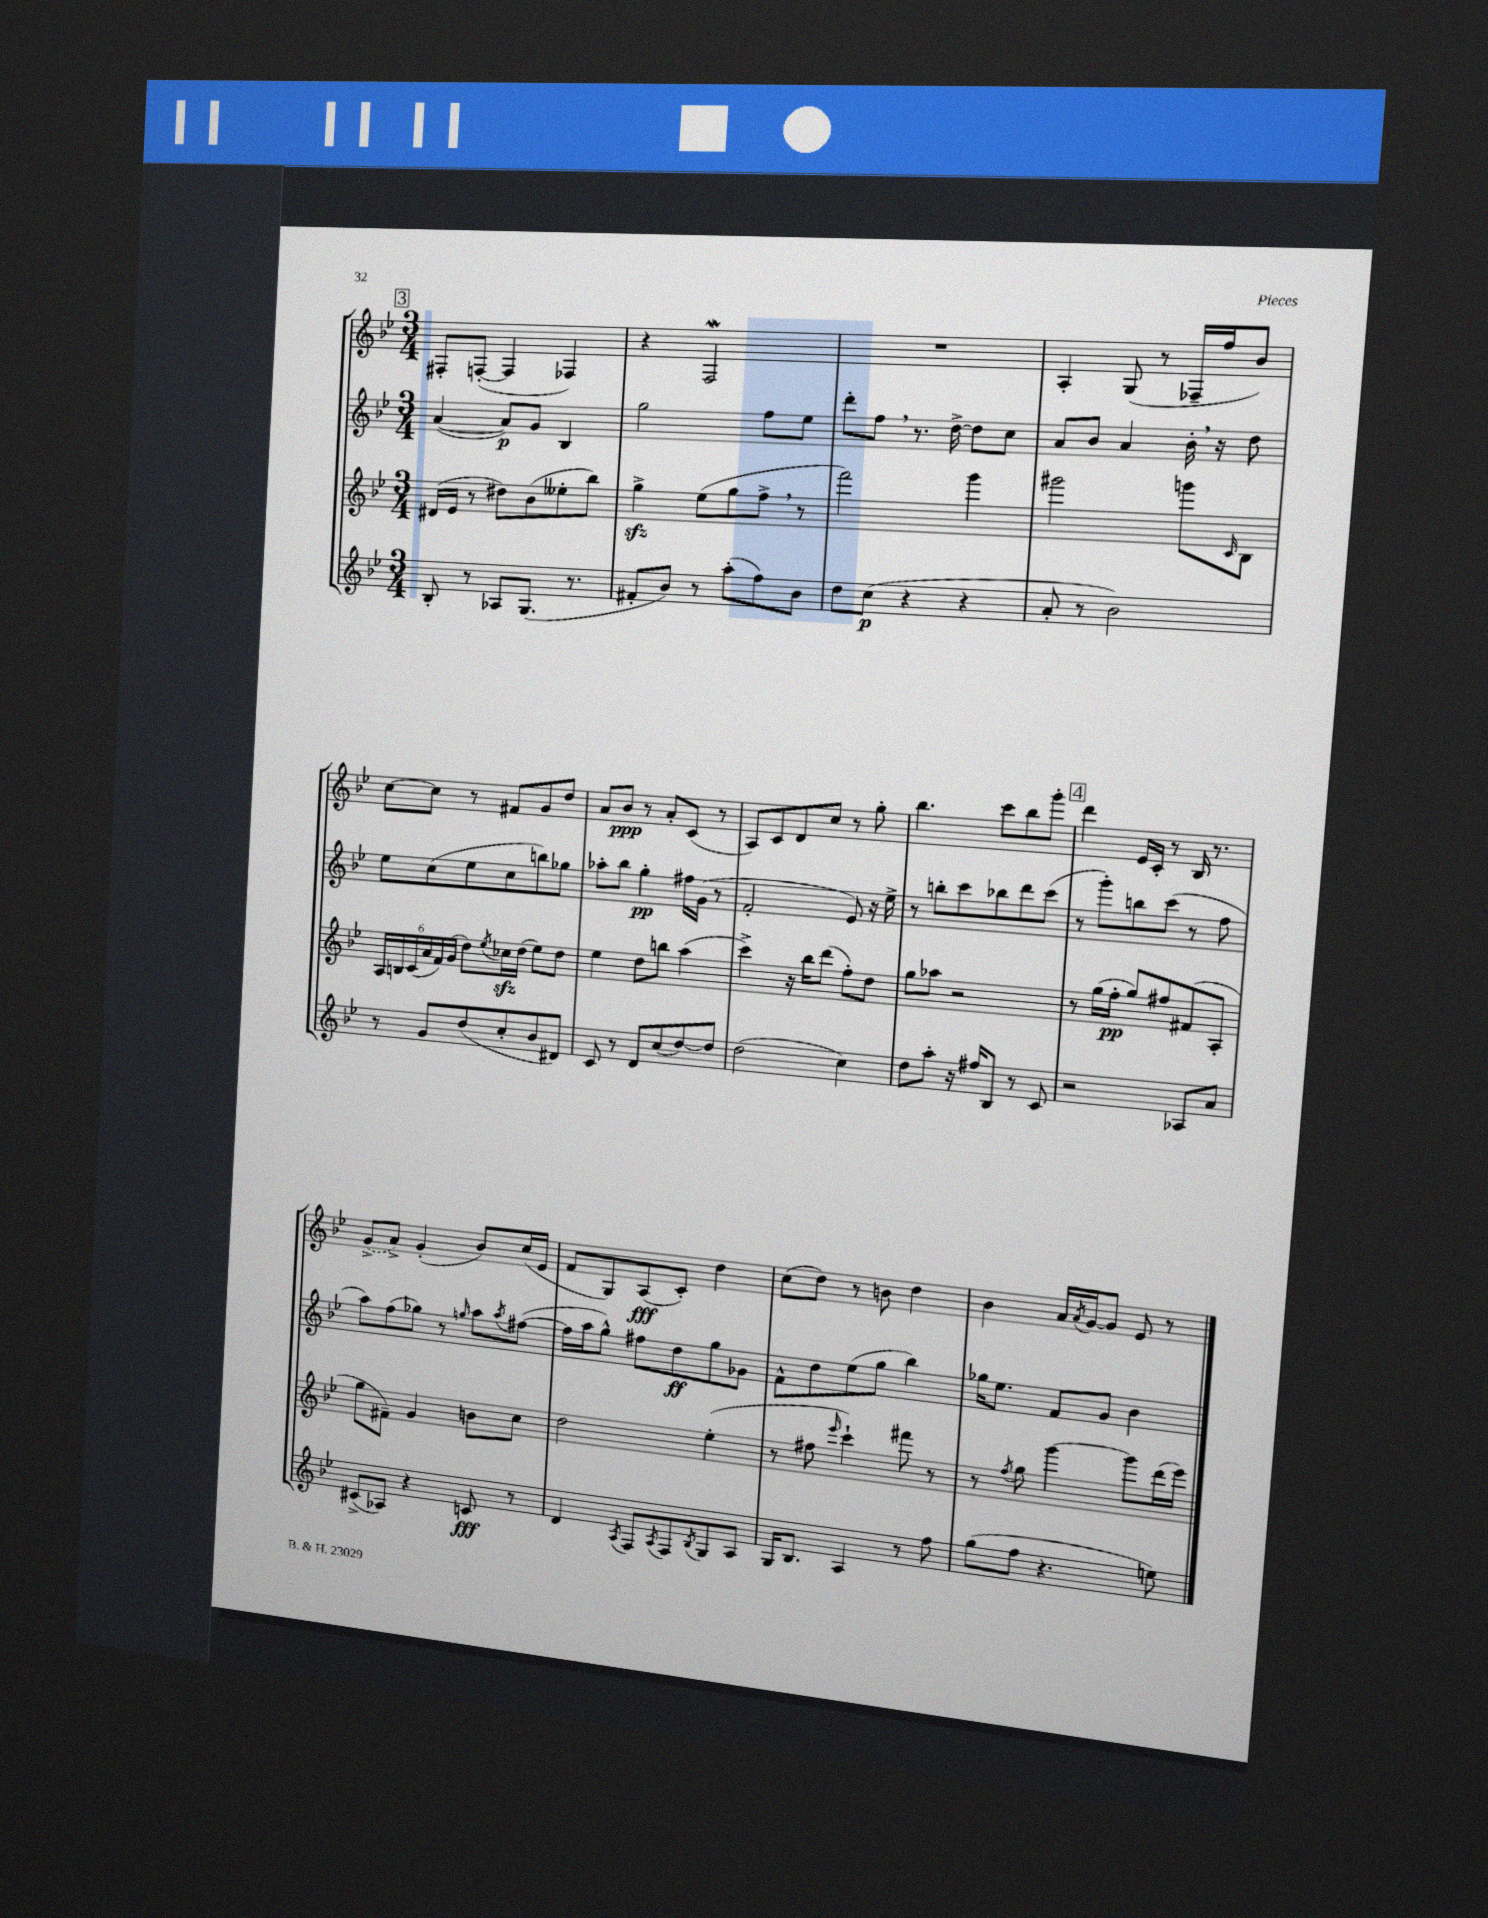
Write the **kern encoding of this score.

**kern	**kern	**kern	**kern
*staff4	*staff3	*staff2	*staff1
*clefG2	*clefG2	*clefG2	*clefG2
*k[b-e-]	*k[b-e-]	*k[b-e-]	*k[b-e-]
*M3/4	*M3/4	*M3/4	*M3/4
8B-'	(16d#	([4a	8F#'
.	16e-	.	.
8r	8r	.	([8F'
8A-	8dd#)	8a])	4F]
(8.G	(8b-	8g	.
.	8ee--'	4B-	4F-)
8.r	.	.	.
.	8bb-)	.	.
=	=	=	=
8f#'	4gg^	2gg	4r
8b-)	.	.	.
8r	(8ee-	.	2F
(8aa'	8gg	.	.
8ff)	8ff^	8ff	.
8b-	8r	8ee-	.
=	=	=	=
8dd	2fff)	8ddd'	2.r
(8cc	.	8ff	.
4r	.	8.r	.
.	.	[16dd^	.
4r	4ggg	8dd]	.
.	.	8cc	.
=	=	=	=
8a'	2ggg#	8a	4A'
8r	.	8b-	.
2b-)	.	4a	(8G
.	.	.	8r
.	8ggg	16b-'	16F-~
.	.	16r	16ff
.	16qqc	.	.
.	8B-	8dd	8b-)
=	=	=	=
8r	24A	8ee-	[8cc
.	24B	.	.
.	(24c	.	.
8g	24a	(8cc	8cc]
.	24f)	.	.
.	(24g	.	.
(8dd	8dd)	8ee-	8r
.	8qee-	.	.
8cc'	16cc-	8cc	8f#
.	(16dd	.	.
8b-	8ee-)	8bb)	8g
8d#)	8dd	8gg-	8dd
=	=	=	=
8c	4ee-	8aa-'	8a
8r	.	8bb-	8b-
8d	8dd	4gg'	8r
(8cc	8bb	.	8a'
[8dd)	(4aa	16ff#	(8c
.	.	(16g	.
8dd]	.	8r	8r
=	=	=	=
(2dd	4ccc^)	2f'	8A)
.	.	.	8c
.	16r	.	8d
.	16bb-	.	.
.	(8ddd	.	8cc
4cc)	8ff')	8e-)	8r
.	8dd	16r	8gg'
.	.	16ee-^	.
=	=	=	=
8dd	8gg	8r	4.bb-
8aa'	8aa-	8bb'	.
16r	2r	8ccc	.
16ff#	.	.	.
8B-	.	8bb-	8ccc
8r	.	8ddd	8bb-
8c	.	(8ccc	8ggg'
=	=	=	=
2r	8r	8r	4ddd
.	(16gg	8ggg')	.
.	16ff'	.	.
.	8gg)	8bb	16e-
.	.	.	16c'
.	8ff#	(8ccc	8r
8A-	(8f#	8r	16B-
.	.	.	8.r
8a	8A'	8ff	.
=	=	=	=
(8c#^	8gg	8aa)	(8g^
8A-)	8f#~)	(8ff	8a^)
4r	4g	8gg-)	(4g'
.	.	8r	.
.	.	16qqgg	.
8c	8b	8aa	8b-)
.	.	8qaa	.
8r	8cc	([8ff#	(16cc
.	.	.	16e-
=	=	=	=
4d	2dd	16ff#]	8f
.	.	16aa	.
.	.	8gg^^)	8G)
8qA	.	.	.
8F	.	8ff#	(8A
8qA	.	.	.
8F	.	8dd	8c')
8qB-	.	.	.
8G	(4ee-'	8gg	4dd
8A	.	8g-	.
=	=	=	=
16G	8r	8f^^	(8cc
8.B-	.	.	.
.	8ff#	8dd	8dd)
.	16qqeee-	.	.
4A	4ccc`)	(8ee-	8r
.	.	8gg	8b
8r	8fff#	4bb-)	4dd
8ff	8r	.	.
=	=	=	=
(8gg	8r	16gg-	4b-
.	.	8.ee-	.
.	8qff	.	.
8ff	8gg	.	.
4.r	[4ggg	8f	16a
.	.	.	8qa
.	.	.	[16g
.	.	8g	8g]
.	8ggg]	4b-	8e-
8ee)	(16ddd	.	8r
.	16eee-)	.	.
==	==	==	==
*-	*-	*-	*-
